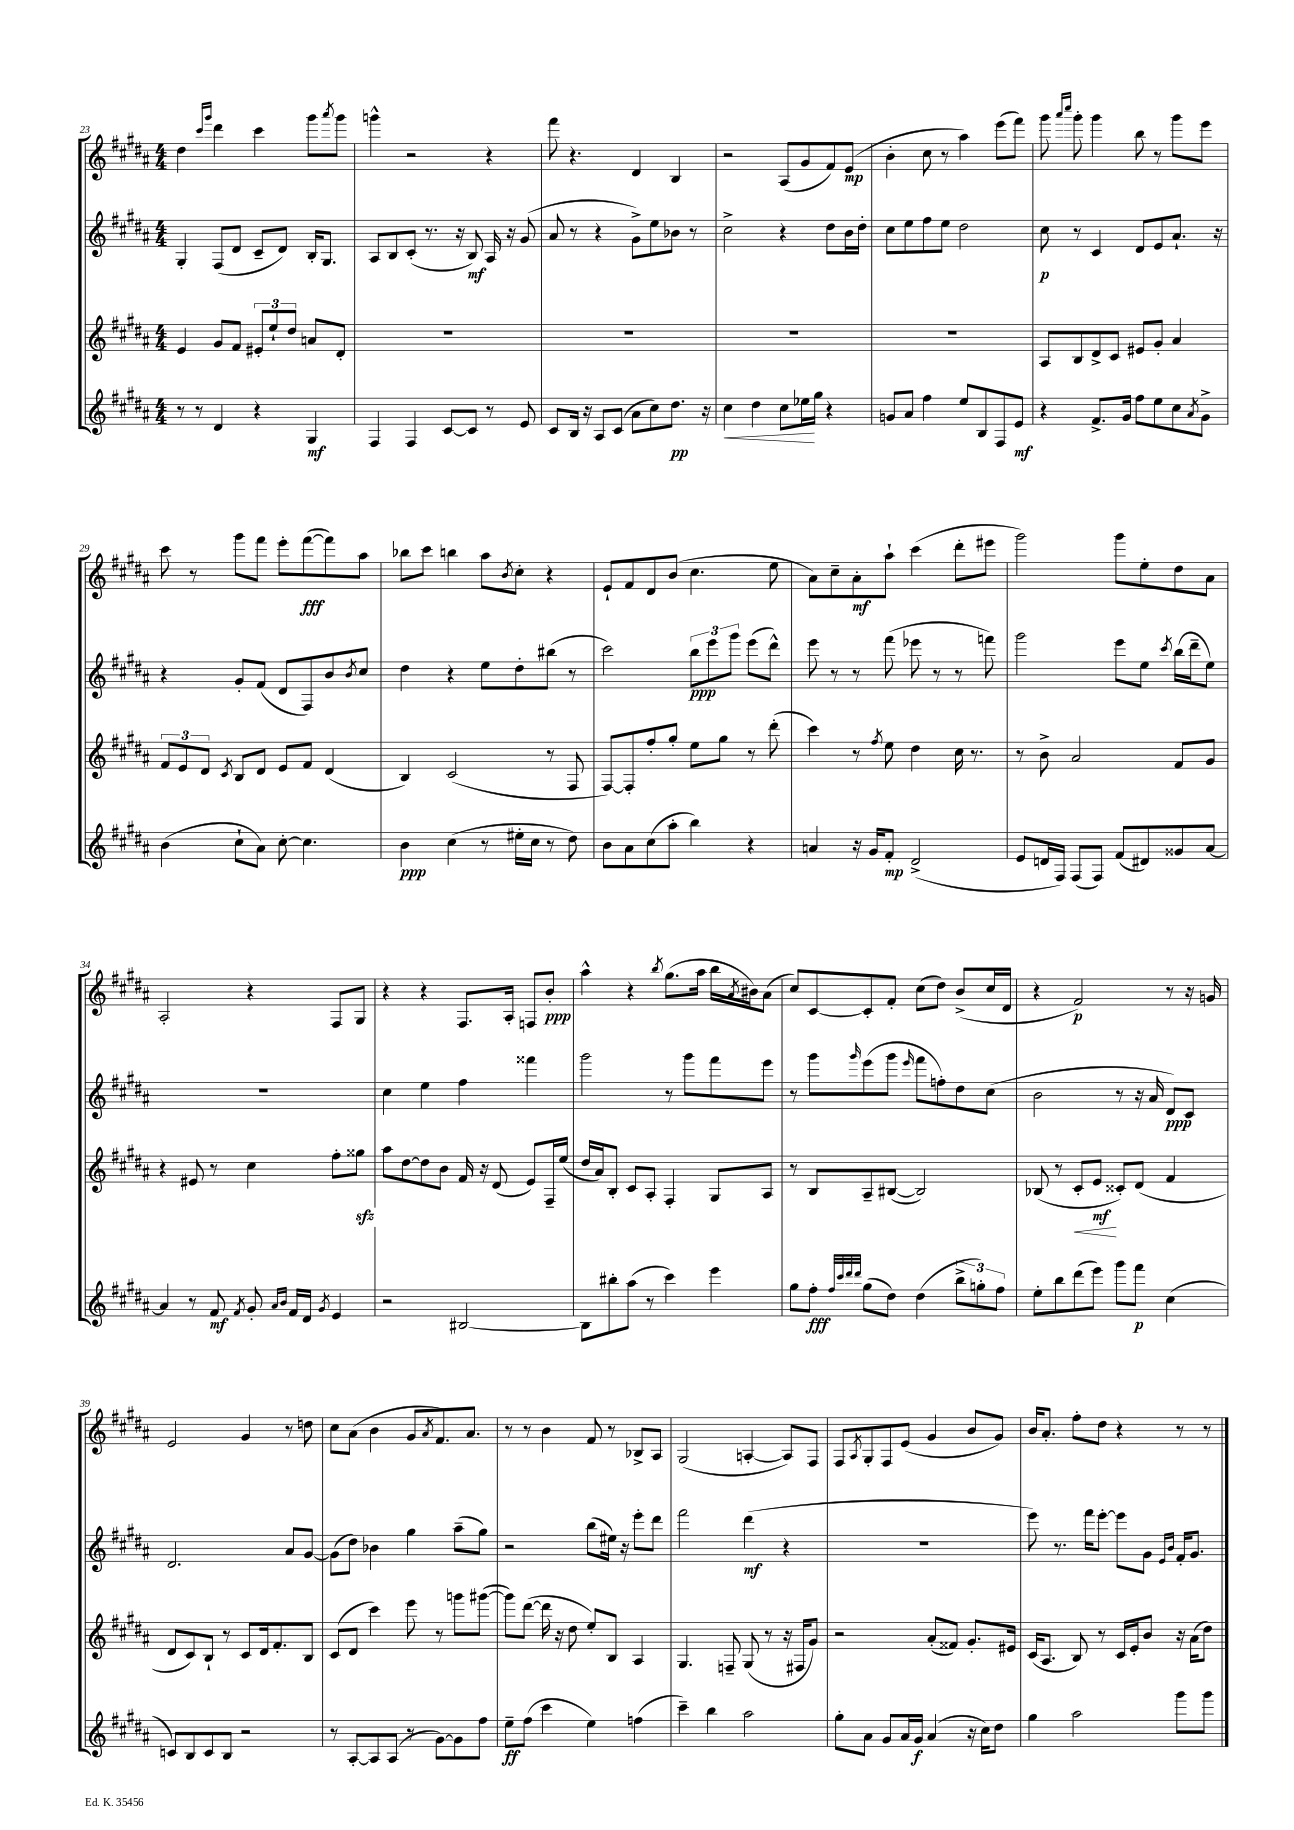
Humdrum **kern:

**kern	**kern	**kern	**kern
*staff4	*staff3	*staff2	*staff1
*clefG2	*clefG2	*clefG2	*clefG2
*k[f#c#g#d#a#]	*k[f#c#g#d#a#]	*k[f#c#g#d#a#]	*k[f#c#g#d#a#]
*M4/4	*M4/4	*M4/4	*M4/4
8r	4e	4G#'	4dd#
8r	.	.	.
.	.	.	16qqccc#
.	.	.	16qqggg#
4d#	8g#	(8F#	4ddd#
.	8f#	8d#	.
4r	12e#'	8c#~	4ccc#
.	12ee`	.	.
.	.	8d#)	.
.	12dd#	.	.
4G#	8a	16B'	8ggg#
.	.	8.G#	.
.	.	.	8qaaa#
.	8d#'	.	8ggg#
=	=	=	=
4F#	1r	8A#	4ggg^^
.	.	8B	.
4F#	.	(8c#'	2r
.	.	8.r	.
[8c#	.	.	.
.	.	16r	.
8c#]	.	8B)	.
8r	.	16A#	4r
.	.	16r	.
8e	.	(8g#	.
=	=	=	=
8c#	1r	8a#	8fff#
16B	.	8r	4.r
16r	.	.	.
8A#	.	4r	.
(8c#	.	.	.
8a#	.	8g#^)	4d#
8cc#)	.	8ee	.
8.dd#	.	8b-	4B
.	.	8r	.
16r	.	.	.
=	=	=	=
4cc#	1r	2cc#^	2r
4dd#	.	.	.
8cc#	.	4r	(8A#
16ee-	.	.	8g#
16gg#	.	.	.
4r	.	8dd#	8f#)
.	.	16b	(8e
.	.	16dd#'	.
=	=	=	=
8g	1r	8cc#	4b'
8a#	.	8ee	.
4ff#	.	8ff#	8cc#
.	.	8ee	8r
8ee	.	2dd#	4aa#)
8B	.	.	.
8F#	.	.	(8eee
8e	.	.	8fff#)
=	=	=	=
4r	8A#	8cc#	8ggg#
.	.	.	16qqaaa#
.	.	.	16qqcccc#
.	8B	8r	8ggg#'
8.f#^	8d#^	4c#	4ggg#
.	8c#	.	.
16g#	.	.	.
8ff#	8e#	8d#	8bb
8ee	8g#'	8e	8r
8cc#	4a#	8.a#`	8ggg#
8qa#	.	.	.
8g#^	.	.	8eee
.	.	16r	.
=	=	=	=
(4b	12f#	4r	8ccc#
.	12e	.	.
.	.	.	8r
.	12d#	.	.
.	8qc#	.	.
8cc#`	8B	8g#'	8ggg#
8a#)	8d#	(8f#	8fff#
[8cc#'	8e	8d#	8eee'
4.cc#]	8f#	8F#)	([8fff#
.	(4d#	8b	8fff#])
.	.	8qb	.
.	.	8cc#	8aa#
=	=	=	=
4b	4B)	4dd#	8bb-
.	.	.	8ccc#
(4cc#	(2c#	4r	4bb
8r	.	8ee	8aa#
.	.	.	8qb
16ee#'	.	8dd#'	8cc#'
16cc#	.	.	.
8r	8r	(8bb#	4r
8dd#)	8F#	8r	.
=	=	=	=
8b	[8F#)	2ccc#)	8e`
8a#	8F#']	.	8f#
(8cc#	8ff#'	.	8d#
8aa#'	8gg#'	.	(8b
4bb)	8ee	12bb	4.cc#
.	.	12eee	.
.	8gg#	.	.
.	.	12ggg#	.
4r	8r	(8eee	.
.	(8ddd#'	8ddd#^^)	8ee
=	=	=	=
4a	4ccc#)	8eee	8a#)
.	.	8r	8cc#~
16r	8r	8r	8a#'
16g#	.	.	.
.	8qff#	.	.
8f#'	8ee	(8fff#	8aa#`
(2d#^	4dd#	8eee-	(4ccc#
.	.	8r	.
.	16cc#	8r	8ddd#'
.	8.r	.	.
.	.	8fff)	8eee#
=	=	=	=
8e	8r	2ggg#	2ggg#)
16d	8b^	.	.
16F#)	.	.	.
(8F#	2a#	.	.
8F#)	.	.	.
(8f#	.	8eee	8ggg#
8d#)	.	8ee	8ee'
.	.	8qccc#	.
8g##	8f#	(16bb	8dd#
.	.	16ddd#~	.
[8a#	8g#	8ee)	8a#
=	=	=	=
4a#]	4r	1r	2A#'
8r	8e#	.	.
8f#	8r	.	.
8qf#	.	.	.
8g#'	4cc#	.	4r
16qqa#	.	.	.
16qqb	.	.	.
16f#	.	.	.
16d#	.	.	.
8qg#	.	.	.
4e	8ff#'	.	8F#
.	8gg##	.	8G#
=	=	=	=
2r	8aa#	4cc#	4r
.	[8dd#	.	.
.	8dd#]	4ee	4r
.	8b	.	.
[2B#	16f#	4ff#	8.F#
.	16r	.	.
.	(8d#	.	.
.	.	.	16A#'
.	8e)	4fff##	8F
.	16F#~	.	8b'
.	(16ee	.	.
=	=	=	=
8B#]	16dd#	2ggg#	4aa#^^
.	16a#)	.	.
8bb#'	8B'	.	.
(8aa#	8c#	.	4r
8r	8A#'	.	.
.	.	.	8qbb
4ccc#)	4F#'	8r	(8.gg#
.	.	8ggg#	.
.	.	.	16aa#
4eee	8G#	8fff#	16bb
.	.	.	8qa#
.	.	.	16b#)
.	8A#	8eee	(8a#
=	=	=	=
8gg#	8r	8r	8cc#)
8ff#'	8B	8ggg#	[8c#
32qqff#	.	.	.
32qqccc#	.	.	.
32qqddd#	.	.	.
32qqddd#	.	16qqggg#	.
(8gg#	8A#~	(8eee	8c#']
8dd#)	([8B#	8ggg#	8f#'
.	.	16qqeee	.
(4dd#	2B#])	8fff#	(8cc#
.	.	8ff')	8dd#)
12bb^	.	8dd#	(8b^
12gg')	.	.	.
.	.	(8cc#	16cc#
12ff#	.	.	.
.	.	.	16d#
=	=	=	=
8ee'	(8B-	2b	4r
8bb	8r	.	.
(8ddd#	8c#'	.	2f#)
8eee)	8e	.	.
8ggg#	8c##')	8r	.
8fff#	(8d#	16r	.
.	.	16a#	.
(4cc#	4f#	8d#)	8r
.	.	8c#	16r
.	.	.	16g
=	=	=	=
8c)	8d#	2.d#	2e
8B	8c#)	.	.
8c	8B`	.	.
8B	8r	.	.
2r	8c#	.	4g#
.	16d#	.	.
.	8.f#'	.	.
.	.	8a#	8r
.	8B	[8g#	8dd
=	=	=	=
8r	(8c#	(8g#]	8cc#
[8A#'	8d#	8dd#)	(8a#
8A#]	4ccc#)	4b-	4b
(8A#	.	.	.
8r	8eee	4gg#	8g#
.	.	.	8qa#
[8g#)	8r	.	8.f#)
8g#]	8ggg	(8aa#~	.
.	.	.	8.a#
8ff#	([8ggg#	8gg#)	.
=	=	=	=
8ee~	8ggg#])	2r	8r
(8ff#	([8ddd#	.	8r
4ccc#	16ddd#]	.	4b
.	16r	.	.
.	8dd#	.	.
4ee)	8ee')	(8bb	8f#
.	8B	16ee#)	8r
.	.	16r	.
(4ff	4A#	8eee'	8B-^
.	.	8ddd#	8A#
=	=	=	=
4ccc#~)	4.G#	2fff#	(2G#
4bb	.	.	.
.	8F~	.	.
2aa#	(8G#	(4ddd#	[4A'
.	8r	.	.
.	16r	4r	8A])
.	16F#	.	.
.	8g#)	.	8F#
=	=	=	=
8gg#'	2r	1r	8F#
.	.	.	8qA#
8a#	.	.	8G#'
8g#	.	.	8F#
16a#	.	.	(8e
16g#	.	.	.
(4a#	(8a#'	.	4g#
.	8f##)	.	.
16r	8.g#'	.	8b
16cc#)	.	.	.
8dd#	.	.	8g#)
.	16e#	.	.
=	=	=	=
4gg#	(16c#	8eee)	16b
.	8.A#	.	8.a#'
.	.	8.r	.
2aa#	8B)	.	8ff#'
.	.	16fff#	.
.	8r	[8eee'	8dd#
.	16c#	8eee]	4r
.	16e'	.	.
.	8b	8g#	.
.	.	16qqe	.
.	.	16qqb	.
8ggg#	16r	16f#'	8r
.	(16a#	8.g#	.
8ggg#	8dd#)	.	8r
==	==	==	==
*-	*-	*-	*-
